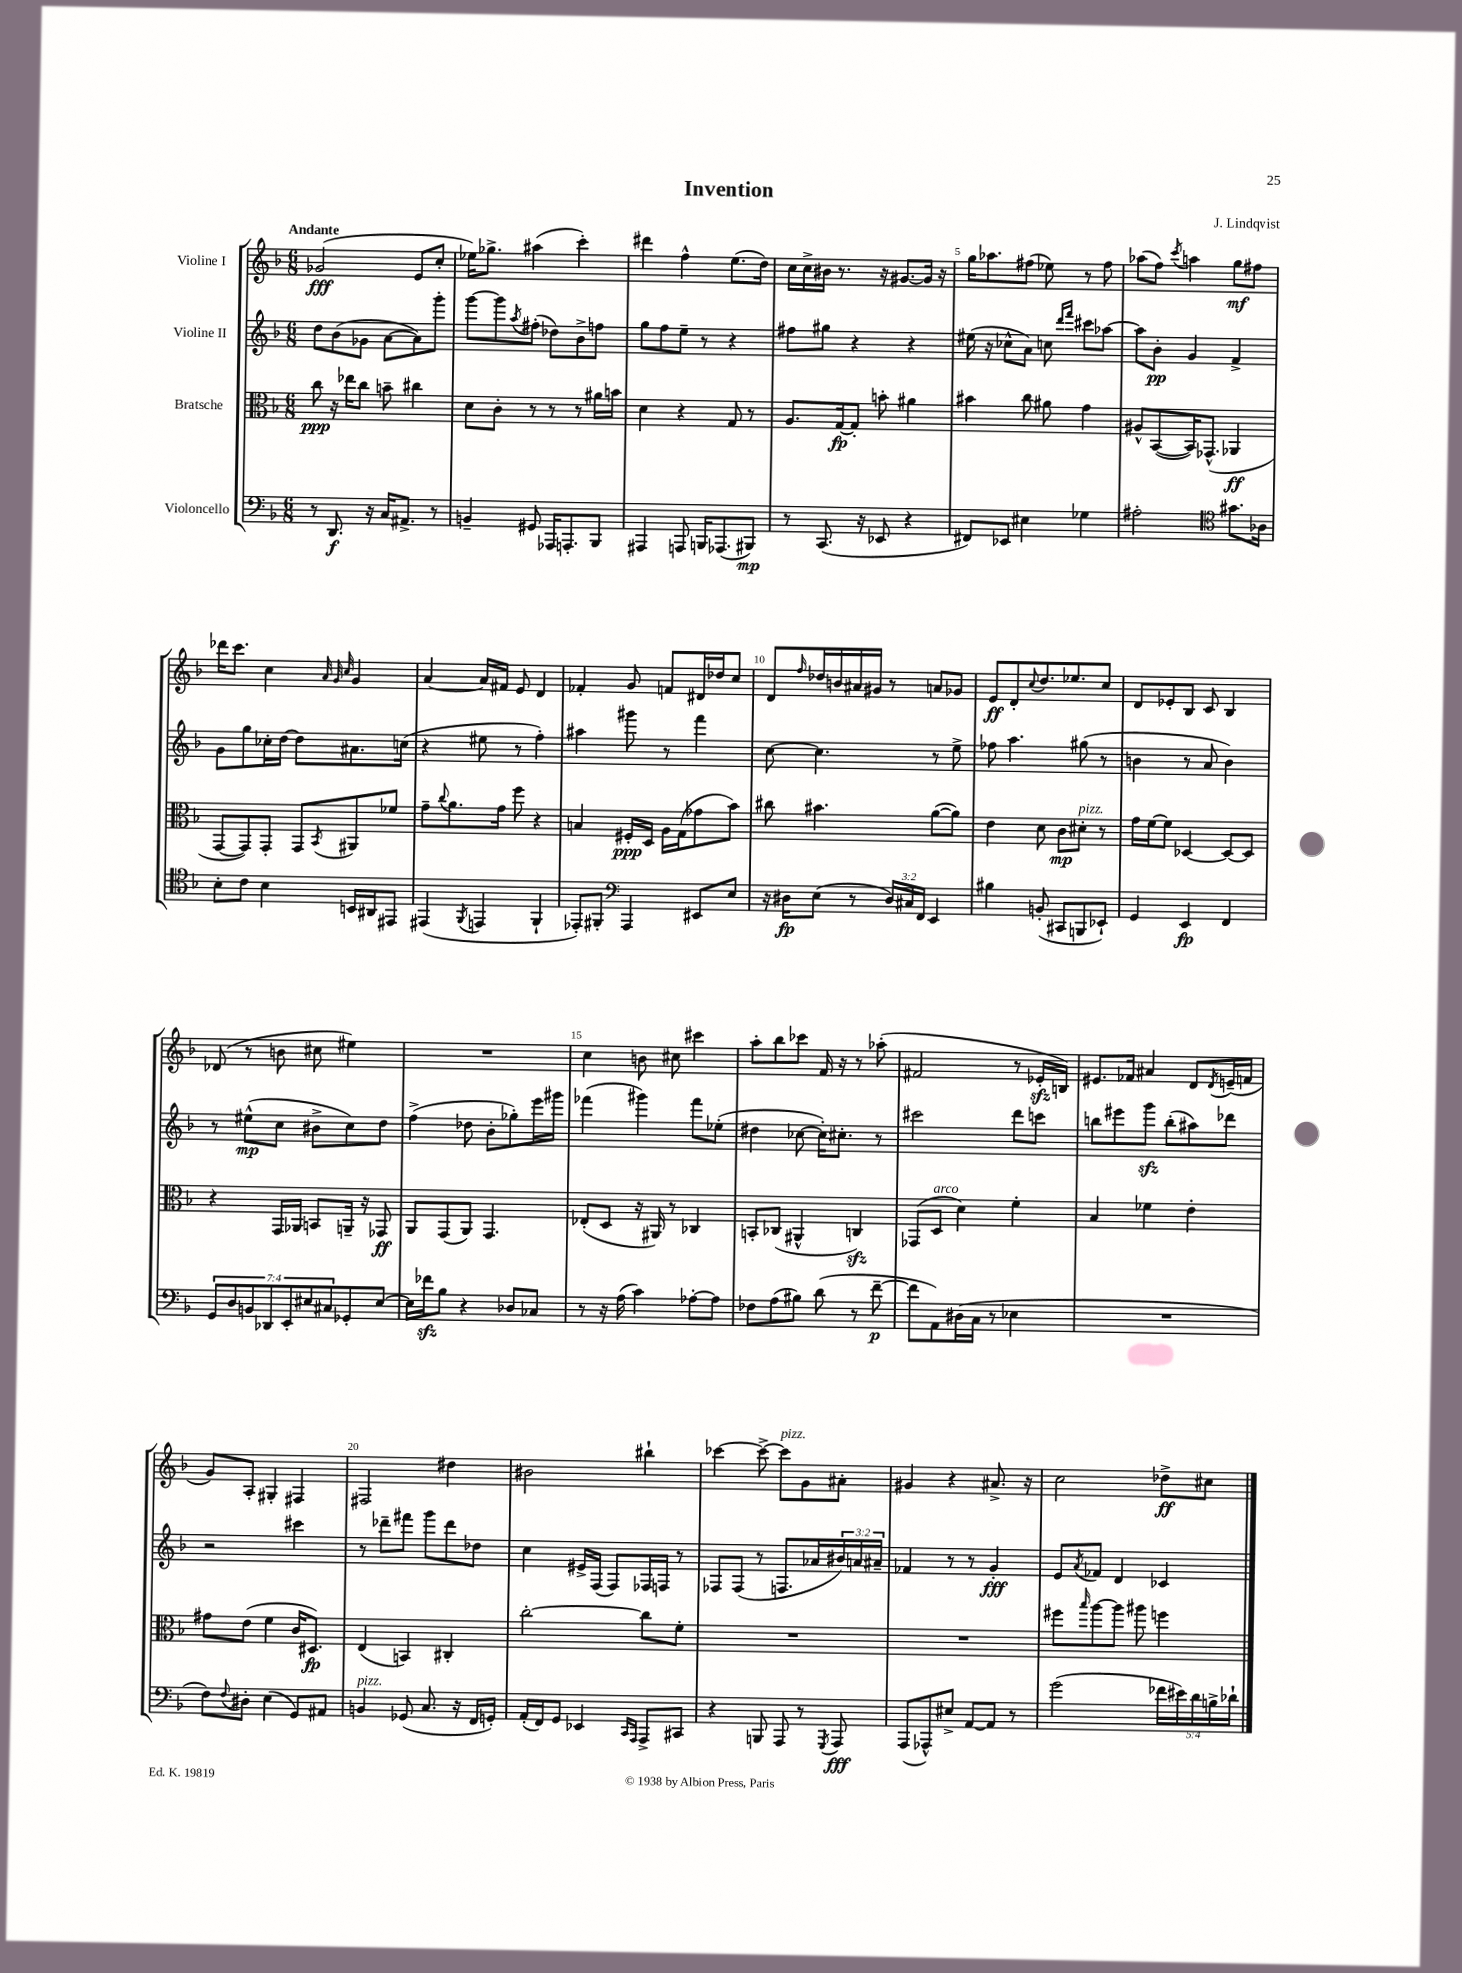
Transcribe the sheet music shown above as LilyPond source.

\header { title = "Invention" composer = "J. Lindqvist" }
<<
\new StaffGroup <<
\new Staff = "s0" \with { instrumentName = "Violine I" } {
    \clef treble \key f \major \numericTimeSignature \time 6/8 \tempo "Andante"
    ges'2\fff( e'8 c''8-. |
    ees''16) ges''8.-> ais''4( c'''4-.) |
    dis'''4 f''4-^ e''8.( d''16) |
    c''16 c''16-> bis'16 r8. r16 gis'8.~ gis'16 r16 |
    g''16 aes''8. fis''8( ees''8) r8 fis''8 |
    aes''8( f''8) \acciaccatura { c'''8 } a''4 g''8\mf fis''8 |
    des'''16 c'''8. c''4 \grace { a'32 g'32 c''32 } g'4 |
    a'4~ a'16 fis'16 e'8 d'4 |
    fes'4-. g'8 f'8 dis'16 des''16 c''8 |
    d'8 \grace { f''16 } des''16 b'16 ais'16 gis'16 r8 a'8 ges'8 |
    e'8\ff d'8-. \appoggiatura { c''8 } d''8. ees''8. c''8 |
    d'8 ees'8-. bes8 c'8 bes4 |
    des'8( r8 b'8 cis''8 eis''4) |
    R2. |
    c''4 b'8 cis''8 cis'''4 |
    a''8-. bes''8 ces'''8 f'16 r16 r8 aes''8-.( |
    fis'2 r8 ees'16-.\sfz b16) |
    eis'8. fes'16 ais'4 d'8 \acciaccatura { d'8 } e'16--( f'16 |
    g'8) a8-. gis4-. fis4 |
    fis2 dis''4 |
    bis'2 bis''4-! |
    ces'''4~ ces'''8~-> ces'''8^\markup { \italic "pizz." } g'8 ais'8-. |
    gis'4 r4 ais'8.-> r16 |
    c''2 des''8->\ff cis''8 \bar "|." |
}
\new Staff = "s1" \with { instrumentName = "Violine II" } {
    \clef treble \key f \major \numericTimeSignature \time 6/8 \override Staff.TupletNumber.text = #tuplet-number::calc-fraction-text
    d''8 bes'8( ges'8 a'8~ a'8) g'''8-. |
    g'''8~ g'''8 \acciaccatura { a''8 } fis''8-.( des''8) bes'8-> f''8 |
    g''8 f''8 e''8-- r8 r4 |
    fis''8 gis''8 r4 r4 |
    eis''16( r16 ces''8-^ a'8) c''8 \grace { d'''16 f'''16 } cis'''8 aes''8~ |
    aes''8 bes'8-.\pp g'4 f'4-> |
    g'8 g''8 ces''16-. d''16~ d''8 ais'8. c''16( |
    r4 eis''8 r8 f''4-.) |
    ais''4 gis'''8 r8 f'''4 |
    c''8~ c''4. r8 e''8-> |
    fes''8 a''4. gis''8( r8 |
    b'4 r8 a'8 b'4) |
    r8 eis''8-^\mp( c''8 bis'8-> c''8) d''8 |
    f''4->( des''8 bes'8-. ges''8-.) e'''16 gis'''16 |
    fes'''4( gis'''4) fes'''8 ees''8-.( |
    dis''4 ces''8~ ces''16-.) cis''8.-. r8 |
    cis'''2 d'''8 c'''8 |
    b''8 eis'''8 g'''8\sfz b''8-.( ais''8) des'''8 |
    r2 cis'''4 |
    r8 des'''8-- fis'''8 g'''8 des'''8 des''8 |
    c''4 eis'16-> f16( f8) fes16 f16 r8 |
    fes8 fes8( r8 f8. aes'16 \tuplet 3/2 { bis'16) a'16 ais'16-- } |
    fes'4 r8 r8 g'4-.\fff |
    e'8 \acciaccatura { a'8 } fes'8 d'4 ces'4 \bar "|." |
}
\new Staff = "s2" \with { instrumentName = "Bratsche" } {
    \clef alto \key f \major \numericTimeSignature \time 6/8
    c''8\ppp r16 ees''16 c''8 b'8-- cis''4 |
    d'8 c'8-. r8 r8 r8 ais'16 b'16 |
    d'4 r4 g8 r8 |
    a8. g16~\fp g8-. b'8-. ais'4 |
    bis'4 c''8 ais'8 g'4 |
    ais8-^ bes,8~( bes,16) ges,8.-^( aes,4\ff |
    g,8~ g,8) g,8-. g,8 \acciaccatura { bes,8 } ais,8 fes'8 |
    g'8-- \appoggiatura { c''8 } a'8. g'16 f''8 r4 |
    b4 fis16-.\ppp d16 a16 g16( ges'8 bes'8) |
    cis''8 bis'4. a'8~( a'8) |
    e'4 d'8 c'8\mp dis'8-.^\markup { \italic "pizz." } r8 |
    g'16 f'16~ f'8 des4~ des8~ des8 |
    r4 g,16 aes,16 b,8 a,16-- r16 ges,8\ff |
    a,8 g,8( a,8) g,4. |
    ees8-.( d8 r16 ais,16) r8 ces4 |
    b,8-. ces8( ais,4-^ c4\sfz) |
    ges,8( d8^\markup { \italic "arco" } d'4) f'4-. |
    bes4 fes'4 e'4-. |
    gis'8 e'8( f'4 c'16 dis8.\fp) |
    e4( b,4) cis4-. |
    c''2~-. c''8 f'8-. |
    R2. |
    R2. |
    fis''8 \grace { bes''16 } a''8~ a''8 ais''8 f''4 \bar "|." |
}
\new Staff = "s3" \with { instrumentName = "Violoncello" } {
    \clef bass \key f \major \numericTimeSignature \time 6/8 \override Staff.TupletNumber.text = #tuplet-number::calc-fraction-text
    r8 d,8.\f r16 c16 ais,8.-> r8 |
    b,4-- gis,8 aes,,16 a,,8.-. bes,,8 |
    ais,,4 a,,8 b,,16 aes,,8.( bis,,8\mp) |
    r8 c,8.( r16 ees,8 r4 |
    fis,8) ees,8 eis4 ges4 |
    ais2-. \clef tenor gis'8. aes16 |
    bes8-. c'8 bes4 b,16 ais,16 eis,8 |
    eis,4( \acciaccatura { f,8 } e,4 f,4-! |
    ees,8-.) fis,8-. \clef bass a,,4 eis,8 e8 |
    r16 dis16\fp e8( r8 \tuplet 3/2 { dis16) cis16 f,16 } e,4 |
    bis4 b,8-.( cis,8 b,,8 ees,8-!) |
    g,4 e,4\fp f,4 |
    \tuplet 7/4 { g,8 d8 b,8 des,8 e,8-. eis8 cis8 } ges,8-. eis8~ |
    eis16 fes'16\sfz bes8 r4 des8 ces8 |
    r8 r16 a16( c'4) aes8~-. aes8 |
    fes8 a8( bis8) d'8( r8 f'8~--\p |
    f'8 a,8) dis16( c16 r8 ees4 |
    R2. |
    f8) \appoggiatura { f8 } dis8-. e4( g,8) ais,8 |
    b,4^\markup { \italic "pizz." } ges,8( c8. r16 f,16 g,16-.) |
    a,16-.( f,16) g,8 ees,4 \grace { c,16 a,,16 } a,,8-> cis,8 |
    r4 b,,8 a,,8 r8 \acciaccatura { g,,8 } a,,8\fff |
    a,,8( aes,,8-^) eis8-> a,8~ a,8 r8 |
    g'2( \tuplet 5/4 { fes'16 eis'16) d'16 b16-> des'16-! } \bar "|." |
}
>>
>>
\layout { \context { \Score \override BarNumber.break-visibility = ##(#f #t #t) barNumberVisibility = #(every-nth-bar-number-visible 5) } }
